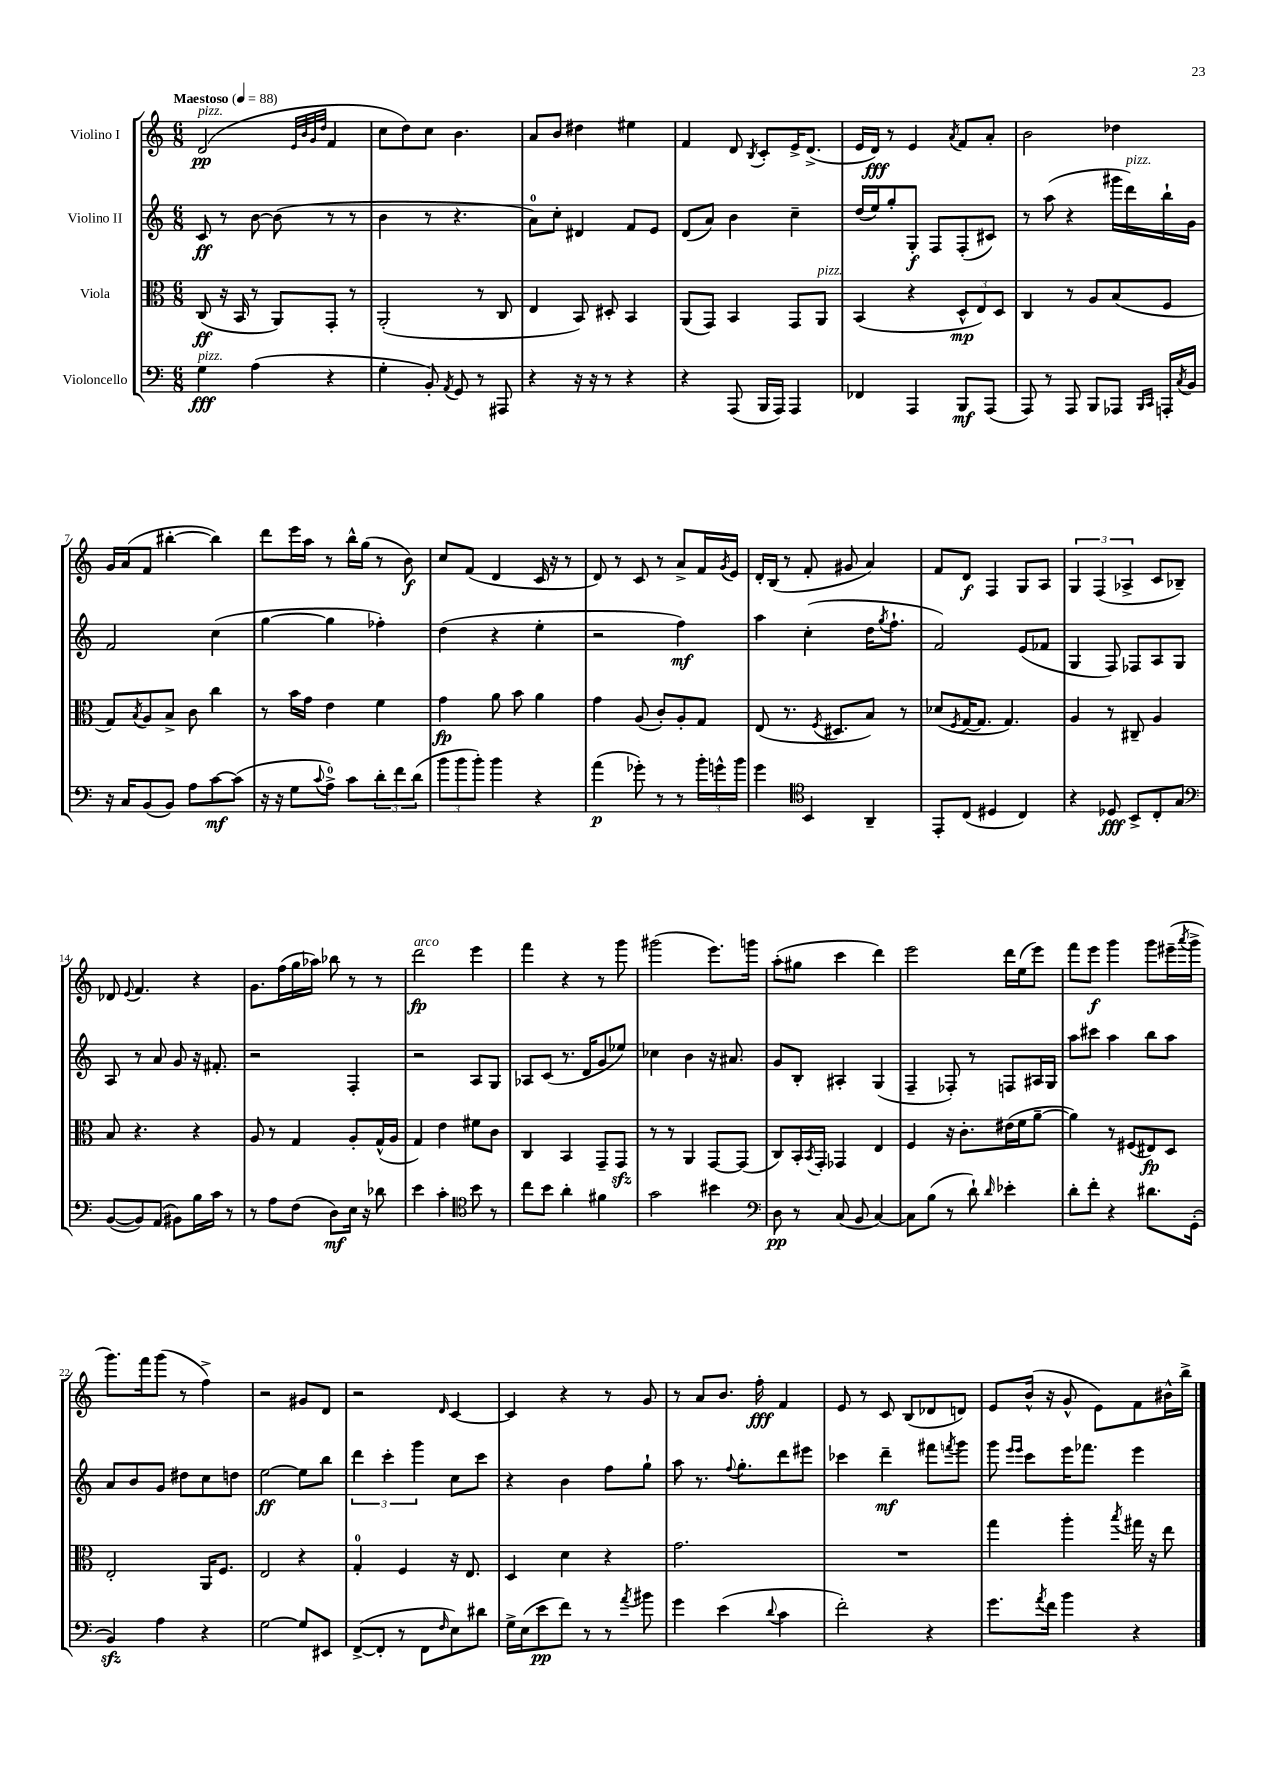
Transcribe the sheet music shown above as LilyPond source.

<<
\new StaffGroup <<
\new Staff = "s0" \with { instrumentName = "Violino I" } {
    \clef treble \key c \major \numericTimeSignature \time 6/8 \tempo "Maestoso" 4 = 88
    d'2\pp^\markup { \italic "pizz." }( \grace { e'32 b'32 g'32 d''32 } f'4 |
    c''8 d''8) c''8 b'4. |
    a'8 b'8 dis''4 eis''4 |
    f'4 d'8 \acciaccatura { b8 } c'8-. e'16-> d'8.->( |
    e'16 d'16\fff) r8 e'4 \acciaccatura { a'8 } f'8 a'8-. |
    b'2 des''4 |
    g'16 a'16( f'8 bis''4~-. bis''4) |
    d'''8 e'''16 a''16 r8 b''16-^ g''16( r8 b'8\f) |
    c''8 f'8( d'4 c'16 r16 r8 |
    d'8) r8 c'8 r8 a'8-> f'16 \acciaccatura { g'8 } e'16 |
    d'16-. b16( r8 f'8-. gis'8 a'4) |
    f'8 d'8\f f4 g8 a8 |
    \tuplet 3/2 { g4 f4( aes4-> } c'8 bes8--) |
    des'8 \appoggiatura { e'8 } f'4. r4 |
    g'8. f''16( g''16 aes''16) bes''8 r8 r8 |
    d'''2\fp^\markup { \italic "arco" } e'''4 |
    f'''4 r4 r8 g'''8 |
    gis'''2( e'''8.) g'''16 |
    a''8-.( gis''8 c'''4 d'''4) |
    e'''2 d'''16 e''16( e'''8) |
    f'''8 e'''8\f g'''4 g'''8 eis'''16--( \acciaccatura { a'''8 } g'''16-> |
    g'''8.) f'''16 g'''8( r8 f''4->) |
    r2 gis'8 d'8 |
    r2 \grace { d'16 } c'4~ |
    c'4 r4 r8 g'8 |
    r8 a'8 b'8. f''16-.\fff f'4 |
    e'8 r8 c'8 b8( des'8 d'8) |
    e'8 b'16-^( r16 g'8-^ e'8) f'8 bis'16-^ b''16-> \bar "|." |
}
\new Staff = "s1" \with { instrumentName = "Violino II" } {
    \clef treble \key c \major \numericTimeSignature \time 6/8
    c'8\ff r8 b'8~ b'8( r8 r8 |
    b'4 r8 r4. |
    a'8-0) c''8-. dis'4 f'8 e'8 |
    d'8( a'8) b'4 c''4-- |
    d''16( e''16) g''8-. g8-.\f f8 f8-.( cis'8) |
    r8 a''8( r4 gis'''16 d'''16^\markup { \italic "pizz." }) b''16-! g'16 |
    f'2 c''4( |
    g''4~ g''4 fes''4-.) |
    d''4( r4 e''4-. |
    r2 f''4\mf) |
    a''4 c''4-.( d''16 \acciaccatura { g''8 } f''8.-! |
    f'2) e'8( fes'8 |
    g4 f8) fes8 a8 g8 |
    a8 r8 a'8 g'8 r16 fis'8.-. |
    r2 f4-. |
    r2 a8 g8 |
    aes8 c'8( r8. d'16 g'8 ees''8) |
    ces''4 b'4 r16 ais'8. |
    g'8 b8-. ais4-. g4( |
    f4-- fes8-.) r8 f8 ais16 g16 |
    a''8 cis'''8 a''4 b''8 a''8 |
    a'8 b'8 g'8 dis''8 c''8 d''8 |
    e''2~\ff e''8 b''8 |
    \tuplet 3/2 { d'''4 c'''4-. g'''4 } c''8 c'''8 |
    r4 b'4 f''8 g''8-! |
    a''8 r8. \appoggiatura { f''8 } g''8.-. d'''8 eis'''8 |
    ces'''4 d'''4--\mf fis'''8 \acciaccatura { f'''8 } g'''8 |
    g'''8 \grace { e'''16 e'''16 } c'''8 e'''16 fes'''8. e'''4 \bar "|." |
}
\new Staff = "s2" \with { instrumentName = "Viola" } {
    \clef alto \key c \major \numericTimeSignature \time 6/8
    c8\ff( r16 b,16 r8 a,8) g,8-. r8 |
    a,2-.( r8 c8 |
    e4 b,8) dis8-. b,4 |
    a,8( g,8) b,4 g,8 a,8^\markup { \italic "pizz." } |
    b,4( r4 \tuplet 3/2 { d8-^\mp e8) d8 } |
    c4 r8 a8 b8( f8 |
    g8) \acciaccatura { b8 } a8 b8-> c'8 c''4 |
    r8 b'16 g'16 e'4 f'4 |
    g'4\fp a'8 b'8 a'4 |
    g'4 a8( c'8-.) a8-. g8 |
    e8( r8. \acciaccatura { f8 } dis8. b8) r8 |
    des'8( \acciaccatura { f8 } g16~ g8. g4.) |
    a4 r8 cis8-- a4 |
    b8 r4. r4 |
    a8 r8 g4 a8-. g16-^( a16 |
    g4) e'4 fis'8 c'8 |
    c4 b,4 g,8-- g,8\sfz |
    r8 r8 a,4 g,8~ g,8( |
    c8) b,16-. \acciaccatura { b,8 } g,16-. ges,4 e4 |
    f4 r16 c'8.-. eis'16( f'16 a'8~-- |
    a'4) r8 fis8( eis8\fp) d8 |
    e2-. a,16 f8. |
    e2 r4 |
    g4-0-. f4 r16 e8. |
    d4 d'4 r4 |
    g'2. |
    R2. |
    g''4 a''4-. \acciaccatura { b''8 } gis''16 r16 e''8 \bar "|." |
}
\new Staff = "s3" \with { instrumentName = "Violoncello" } {
    \clef bass \key c \major \numericTimeSignature \time 6/8
    g4\fff^\markup { \italic "pizz." } a4( r4 |
    g4-. b,8-.) \acciaccatura { a,8 } g,8 r8 ais,,8 |
    r4 r16 r16 r8 r4 |
    r4 a,,8( b,,16 a,,16) a,,4 |
    fes,4 a,,4 b,,8\mf a,,8( |
    a,,8) r8 a,,8 b,,8 aes,,8 \grace { b,,16 c,16 } a,,16-. \acciaccatura { c8 } b,16 |
    r16 c16 b,8( b,8) a8 c'8~\mf c'8( |
    r16 r16 g8 \appoggiatura { c'8 } a8-0->) c'8 \tuplet 3/2 { d'8-. f'8 d'8( } |
    \tuplet 3/2 { b'8 b'8 b'8-.) } b'4 r4 |
    a'4\p( ges'8-.) r8 r8 \tuplet 3/2 { b'16-. g'16-^ b'16 } |
    g'4 \clef tenor b,4 a,4-- |
    e,8-. c8( dis4 c4) |
    r4 des8\fff b,8-> c8-. g8 |
    \clef bass b,8~( b,8) a,8( bis,8) b16 c'16 r8 |
    r8 a8 f8( d8\mf) e16 r16 des'8 |
    e'4 c'4-. \clef tenor b'8 r8 |
    c''8 b'8 a'4-. fis'4 |
    g'2 bis'4 |
    \clef bass d8\pp r8 c8( b,8 c4~) |
    c8 b8( r8 d'8-!) \grace { d'16 } ees'4-. |
    d'8-. f'8-. r4 dis'8. g,16-.( |
    b,4\sfz) a4 r4 |
    g2~ g8 eis,8 |
    f,8~->( f,8-. r8 f,8 \grace { f16 } e8) dis'8 |
    g16-> e16( e'8\pp f'8) r8 r8 \acciaccatura { a'8 } bis'8 |
    g'4 e'4( \appoggiatura { d'8 } c'4 |
    f'2-.) r4 |
    g'8. \acciaccatura { a'8 } f'16 b'4 r4 \bar "|." |
}
>>
>>
